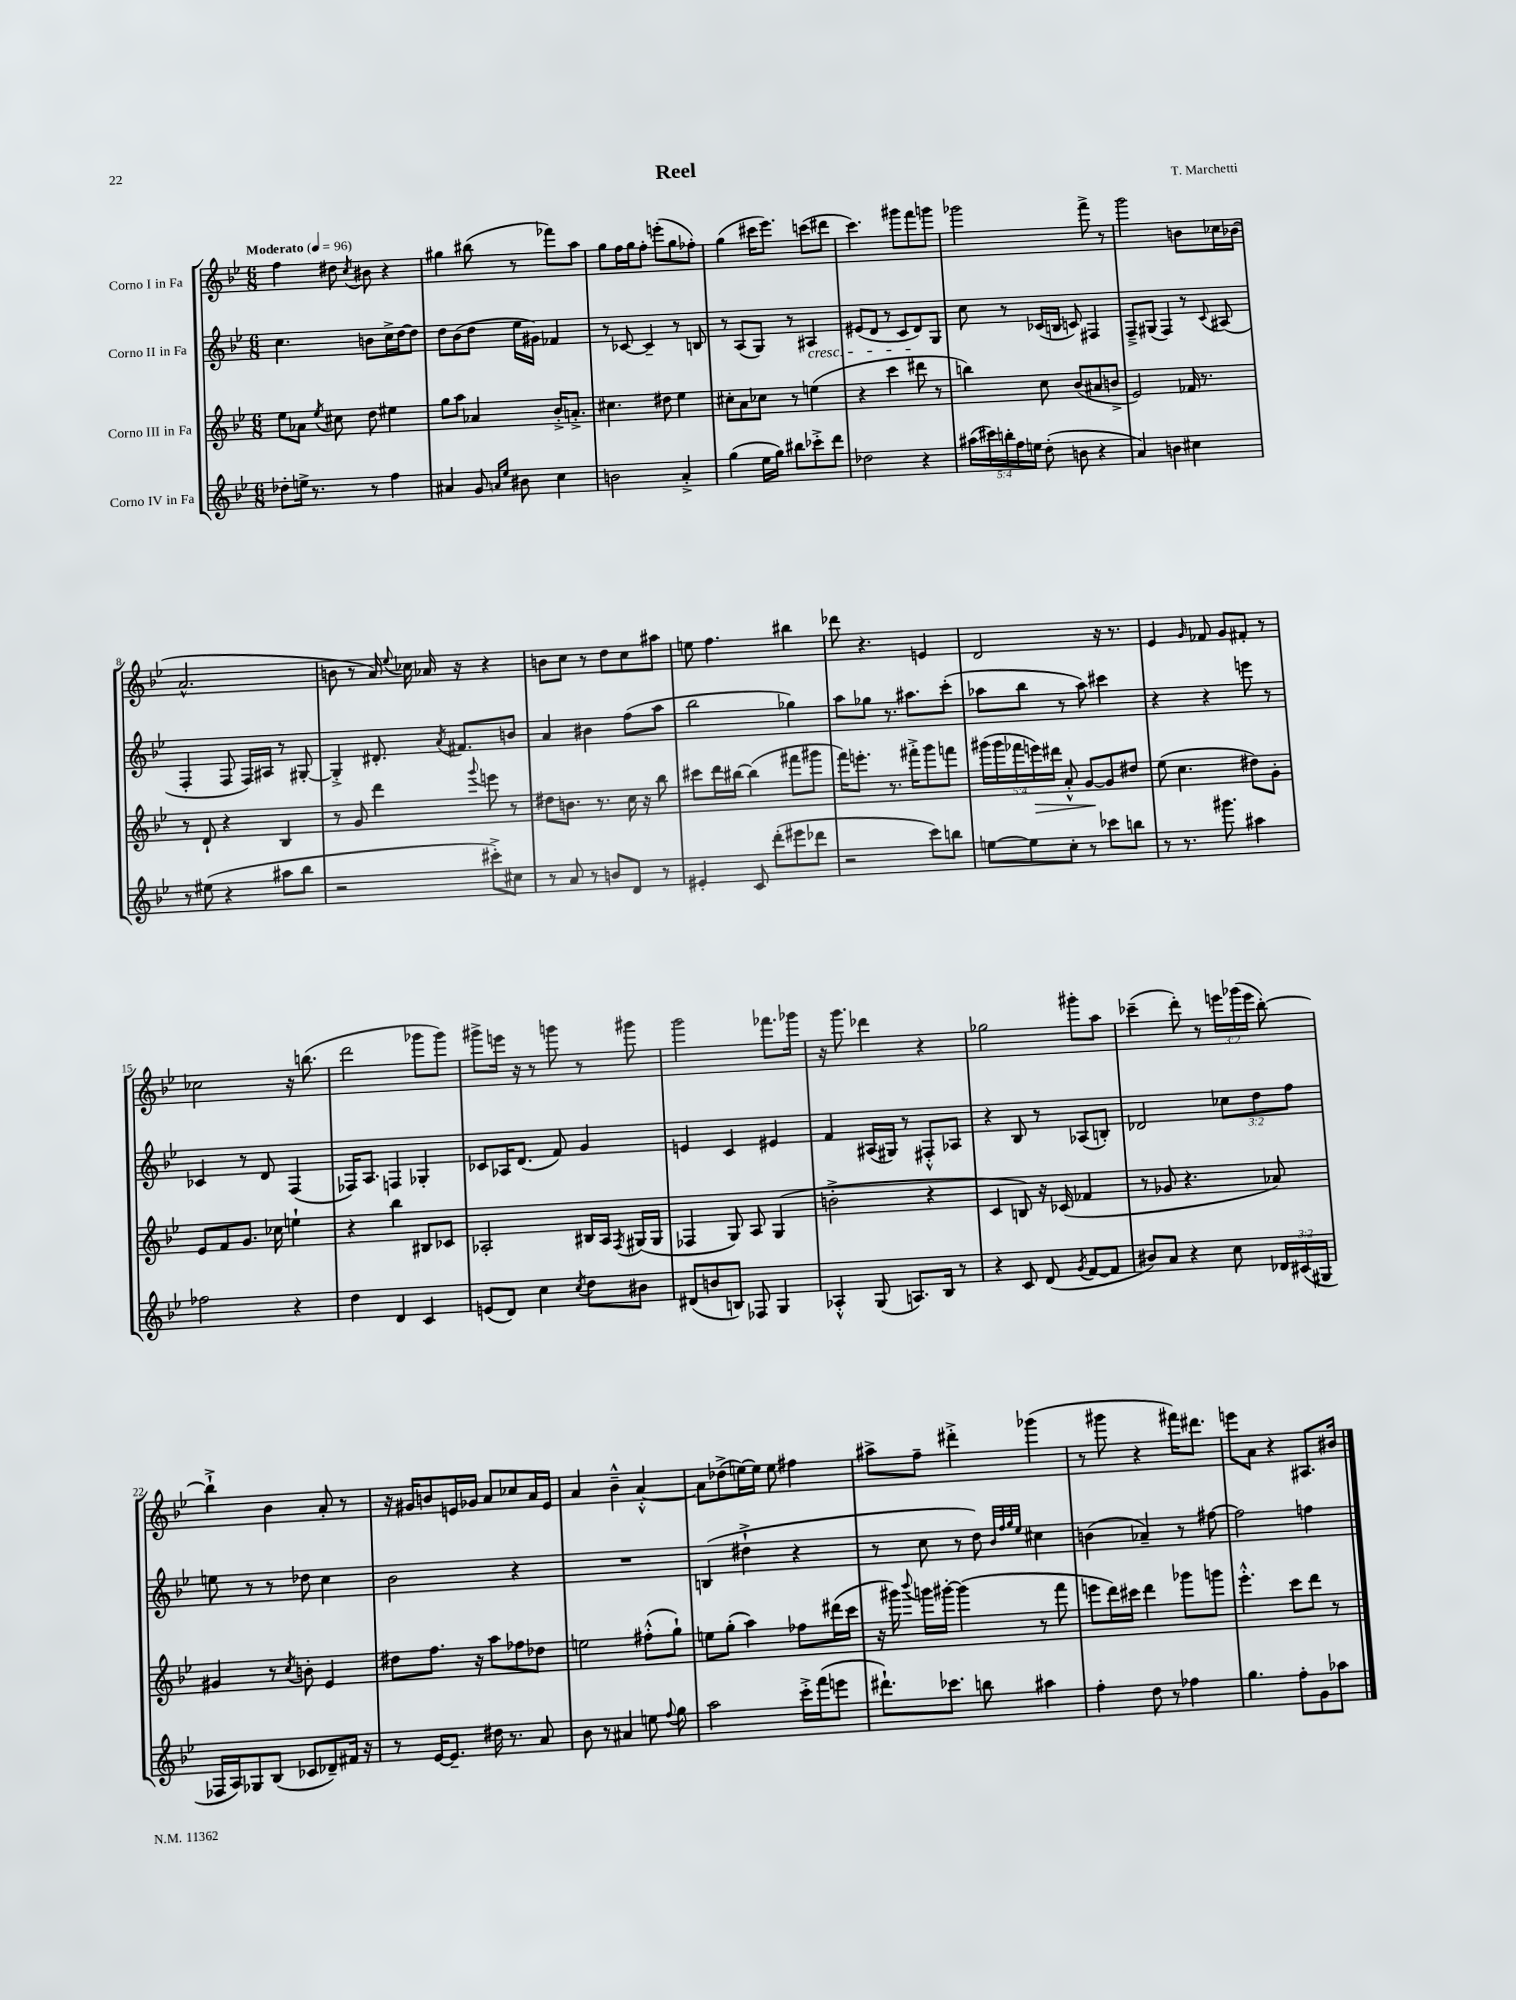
\header { title = "Reel" composer = "T. Marchetti" }
<<
\new StaffGroup <<
\new Staff = "s0" \with { instrumentName = "Corno I in Fa" } {
    \clef treble \key bes \major \numericTimeSignature \time 6/8 \override Staff.TupletNumber.text = #tuplet-number::calc-fraction-text \tempo "Moderato" 4 = 96
    \autoBeamOff f''4 dis''8 \acciaccatura { c''8 } bis'8 r4 |
    gis''4 bis''8( r8 fes'''8[) a''8] |
    g''8[ f''16 g''16 f''8]-. e'''8[-.( g''8 fes''8]-.) |
    g''4( cis'''16[ ees'''8.]) c'''8[( dis'''8] |
    c'''4.) gis'''8[ f'''8 g'''8] |
    ges'''2 f'''8-> r8 |
    g'''2 b'8[ ces''16 bes'16]( |
    a'2.-^ |
    b'8 r8 a'16) \appoggiatura { ees''8 } ces''16 aes'16 r16 r4 |
    b'8[ c''8] r8 d''8[ c''8 ais''8] |
    e''8 f''4. bis''4 |
    des'''8 r4. e'4 |
    d'2 r16 r8. |
    ees'4 \grace { g'16 } fes'8 g'8[ fis'8]-. r8 |
    ces''2 r16 b''8.( |
    d'''2 ges'''8[ ges'''8]) |
    gis'''8[-> e'''16] r16 r8 g'''8 r8 gis'''8 |
    g'''2 fes'''8.[ ges'''16] |
    r16 g'''8. des'''4 r4 |
    ges''2 gis'''8[-. a''8] |
    ces'''4--( d'''8-.) r8 \tuplet 3/2 { e'''16[ ges'''16( e'''16] } bes''8~-.) |
    bes''4-!-> bes'4 a'8-. r8 |
    r16 gis'16[ b'8 e'16 ges'16] a'8[ ces''8 a'16 e'16] |
    a'4 bes'4---^ a'4~-.-^ |
    a'8[ des''8->( e''16~) e''16] e''8 fis''4 |
    ais''8[-> f''8]-- dis'''4-.-> ges'''4( |
    r8 gis'''8 r4 fis'''16[) dis'''8.] |
    e'''8[ a'8] r4 ais8.[ bis'16] \bar "|." |
}
\new Staff = "s1" \with { instrumentName = "Corno II in Fa" } {
    \clef treble \key bes \major \numericTimeSignature \time 6/8 \override Staff.TupletNumber.text = #tuplet-number::calc-fraction-text
    \autoBeamOff c''4. b'8[ c''16-> d''16~ d''8] |
    d''8[ bes'8( d''8] ees''16[ gis'16]) fes'4 |
    r8 ces'8~ ces'4-- r8 b8 |
    r8 a8[( g8]) r8 ais4\cresc |
    eis'8[( d'8] r8 c'8[ d'8\!) g8] |
    c''8 r8 ces'16[( b16] c'8) fis4 |
    f8[---> gis8]( f4) r8 \appoggiatura { c'8 } ais8( |
    f4-. f8 f16[) ais16] r8 gis8~-. |
    gis4-.-> dis'8.-. \acciaccatura { a'8 } fis'8.[ b'8] |
    a'4 bis'4 f''8[( a''8] |
    bes''2 ges''4) |
    a''8[ ges''8] r8. ais''8.[ c'''8]-.( |
    aes''8[ bes''8] r8 aes''8) cis'''4 |
    r4 r4 e'''8 r8 |
    ces'4 r8 d'8 f4( |
    fes16[) a8.] f4 ges4-. |
    ces'8[ aes16 d'8.]( f'8) g'4 |
    e'4 c'4 eis'4 |
    f'4 ais16[( gis16]) r8 fis8[-.-^ aes8] |
    r4 bes8 r8 aes8[( b8]-.) |
    des'2 \tuplet 3/2 { ces''8[ d''8 f''8] } |
    e''8 r8 r8 des''8 c''4 |
    bes'2 r4 |
    R2. |
    b4( dis''4-!-> r4 |
    r8 c''8 r8 d''8) \grace { bes'32[ f''32 g''32 ees''32] } cis''4 |
    b'4( aes'4--) r8 fis''8~ |
    fis''2 f''4 \bar "|." |
}
\new Staff = "s2" \with { instrumentName = "Corno III in Fa" } {
    \clef treble \key bes \major \numericTimeSignature \time 6/8 \override Staff.TupletNumber.text = #tuplet-number::calc-fraction-text
    \autoBeamOff ees''8[ aes'8] \acciaccatura { ees''8 } cis''8 d''8 eis''4 |
    g''8[ a''8] aes'4 bes'16[-.-> a'8.]-.-> |
    cis''4. dis''8 ees''4 |
    cis''8[-. a'8 ces''8] r8 e''4( |
    r4 c'''4 dis'''8 r8 |
    b''4) c''8 bes'8[( ais'8 b'8]-> |
    ees'2) fes'16 r8. |
    r8 d'8-! r4 bes4 |
    r8 g'8 d'''4 \appoggiatura { g'''8 } e'''8 r8 |
    dis''8[ b'8.] r8. c''16 r16 bes''8 |
    cis'''8[ d'''16 bis''16]~ bis''4( fis'''8[ gis'''8] |
    f'''16[) e'''8.]-. r8. fis'''16[-.-> g'''8 f'''8] |
    \tuplet 5/4 { gis'''16[( gis'''16 fes'''16 e'''16\>) dis'''16] } a'8-.-^ g'8[~\! g'8 dis''8] |
    ees''8( c''4. dis''8[) g'8]-. |
    ees'8[ f'8 g'8.] ces''16 e''4-! |
    r4 bes''4 bis8[ ces'8] |
    aes2-. bis16[ aes16] \acciaccatura { f8 } gis16[( gis16] |
    fes4 g8) a8 g4( |
    b'2-.-> r4 |
    c'4 b8) r16 ces'16( fes'4 |
    r8 ges'8 r4. aes'8) |
    gis'4 r8 \acciaccatura { c''8 } b'8-. ees'4 |
    dis''8[ f''8.] r16 a''8[ fes''8 des''8] |
    e''2 fis''8[-.-^( g''8]-!) |
    e''8[ g''8]-.( a''4) fes''8[ dis'''16( c'''16] |
    r16 gis'''16) \appoggiatura { bes'''8 } g'''16[ gis'''16]~-. gis'''4( r8 f'''8 |
    e'''8[ d'''16) cis'''16] d'''4 ges'''8[ g'''8] |
    ees'''4.-.-^ c'''8[ d'''8] r8 \bar "|." |
}
\new Staff = "s3" \with { instrumentName = "Corno IV in Fa" } {
    \clef treble \key bes \major \numericTimeSignature \time 6/8 \override Staff.TupletNumber.text = #tuplet-number::calc-fraction-text
    \autoBeamOff des''8[-. e''16]-> r8. r8 f''4 |
    ais'4 g'8 \grace { a'16[ ees''16] } bis'8 c''4 |
    b'2 a'4-.-> |
    g''4( ees''16[ g''16]) bis''8[ ces'''8-.-> d'''8] |
    des''2 r4 |
    \tuplet 5/4 { ais''16[( cis'''16) b''16-. f''16 e''16] } d''8-.( b'8 r4 |
    a'4) b'4 cis''4 |
    r8 eis''8( r4 ais''8[ bes''8] |
    r2 cis'''8[-.->) cis''8] |
    r8 a'8 r8 b'8[ d'8] r8 |
    eis'4-. c'8 d'''8[-.( eis'''8 des'''8] |
    r2 c'''8[) b''8] |
    e''8[~ e''8 c''8]-. r8 ces'''8[ b''8] |
    r8 r8. gis'''8. ais''4 |
    fes''2 r4 |
    d''4 d'4 c'4 |
    e'8[( d'8]) c''4 \acciaccatura { c''8 } d''8[ bis'8] |
    dis'8[( b'8 b8]) fes8 g4 |
    aes4-.-^ g8( a8.[) bes16] r8 |
    r4 c'8 d'8( \acciaccatura { g'8 } f'8[~ f'8] |
    bis'8[) a'8] r4 c''8 \tuplet 3/2 { des'16[ cis'16( gis16] } |
    fes16[ a16) ges8 bes8]( ces'8[ des'8--) fis'16] r16 |
    r8 ees'16[~ ees'8.]-- dis''16 r8. a'8 |
    bes'8 r8 ais'4 e''8 \appoggiatura { f''8 } g''8 |
    a''2 c'''16[-.-> f'''16( e'''8] |
    dis'''8.[-!) ces'''8.] b''8 ais''4 |
    f''4-. d''8 r8 fes''4 |
    g''4. f''8[-. g'8 aes''8] \bar "|." |
}
>>
>>
